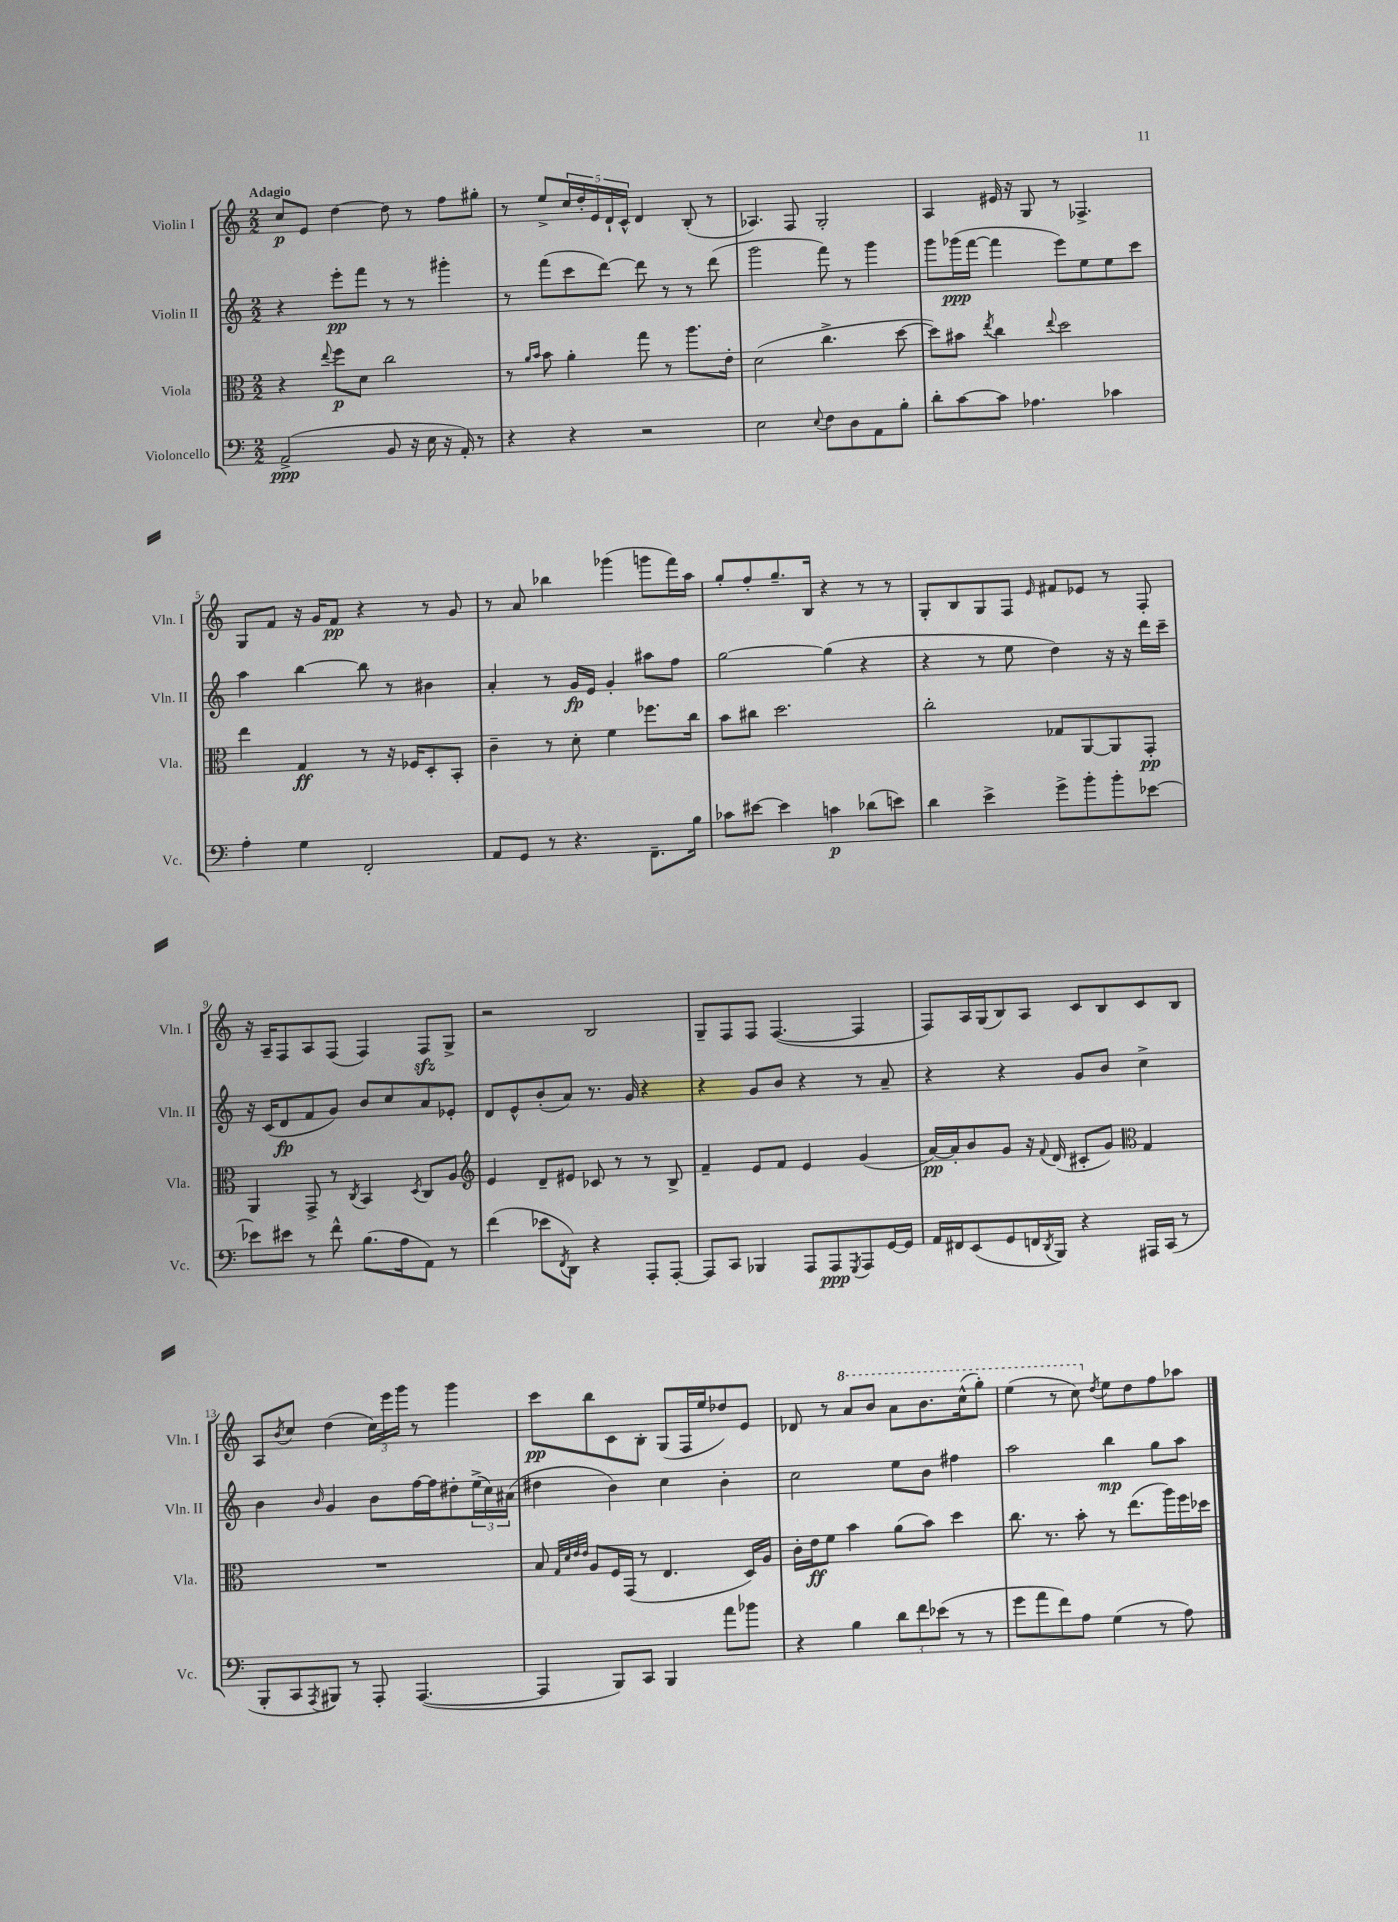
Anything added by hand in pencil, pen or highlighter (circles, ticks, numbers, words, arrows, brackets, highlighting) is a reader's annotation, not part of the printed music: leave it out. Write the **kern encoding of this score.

**kern	**dynam	**kern	**dynam	**kern	**dynam	**kern	**dynam
*part4	*part4	*part3	*part3	*part2	*part2	*part1	*part1
*staff4	*staff4	*staff3	*staff3	*staff2	*staff2	*staff1	*staff1
*I"Violoncello	*	*I"Viola	*	*I"Violin II	*	*I"Violin I	*
*I'Vc.	*	*I'Vla.	*	*I'Vln. II	*	*I'Vln. I	*
*clefF4	*	*clefC3	*	*clefG2	*	*clefG2	*
*k[]	*	*k[]	*	*k[]	*	*k[]	*
*M2/2	*	*M2/2	*	*M2/2	*	*M2/2	*
=1	=1	=1	=1	=1	=1	=1	=1
!	!	!	!	!	!	!LO:TX:a:B:t=Adagio	!
(2AA^/	ppp	4r	.	4r	.	8cc/L	p
.	.	.	.	.	.	8e/J	.
.	.	8qqee/	.	.	.	.	.
.	.	8ff\L	p	8eee'\L	pp	[4dd\	.
.	.	8d\J	.	8fff\J	.	.	.
8BB/	.	2cc\	.	8r	.	8dd\]	.
16r	.	.	.	8r	.	8r	.
16E\	.	.	.	.	.	.	.
16r	.	.	.	4ggg#X'\	.	8ff\L	.
16AA'/)	.	.	.	.	.	.	.
8r	.	.	.	.	.	8gg#X'\J	.
=2	=2	=2	=2	=2	=2	=2	=2
4r	.	8r	.	8r	.	8r	.
.	.	16qqa/LL	.	.	.	.	.
.	.	16qqb/JJ	.	.	.	.	.
.	.	8b\	.	(8fff\L	.	8ee^/L	.
4r	.	4a'\	.	8ccc\	.	20cc/L	.
.	.	.	.	.	.	20dd'/	.
.	.	.	.	.	.	20e/	.
.	.	.	.	[8ddd\J)	.	.	.
.	.	.	.	.	.	20d`/	.
.	.	.	.	.	.	20c^^/JJ	.
2r	.	8gg\	.	8ddd\]	.	4d/	.
.	.	8r	.	8r	.	.	.
.	.	8.aa\L	.	8r	.	(8B'/	.
.	.	.	.	(8ddd\	.	8r	.
.	.	16e'\Jk	.	.	.	.	.
=3	=3	=3	=3	=3	=3	=3	=3
2E\	.	(2d\	.	2ggg\	.	4.A-X/)	.
.	.	.	.	.	.	8F/	.
8qqE/	.	.	.	.	.	.	.
8F\L	.	4.cc^\	.	8fff\)	.	2G'/	.
8D\	.	.	.	8r	.	.	.
8AA\	.	.	.	4ggg\	.	.	.
8B'\J	.	[8dd\	.	.	.	.	.
=4	=4	=4	=4	=4	=4	=4	=4
8d'\L	.	8dd\L])	.	8ggg\L	.	4A/	.
[8c\	.	8b#X\J	.	(16ggg-X\L	ppp	.	.
.	.	.	.	[16fff\JJ	.	.	.
.	.	8qee/	.	.	.	.	.
8c\J]	.	4cc\	.	4fff\]	.	16e#X/	.
.	.	.	.	.	.	16r	.
4.A-X\	.	.	.	.	.	8G/	.
.	.	8qqee/	.	.	.	.	.
.	.	2dd\	.	8eee\L)	.	8r	.
.	.	.	.	8ee\	.	4.F-X^/	.
4c-X\	.	.	.	8ee\	.	.	.
.	.	.	.	8ccc\J	.	.	.
!!LO:LB:g=z
=5	=5	=5	=5	=5	=5	=5	=5
4A'\	.	4ee\	.	4aa\	.	8G/L	.
.	.	.	.	.	.	8f/J	.
4G\	.	4G/	ff	[4bb\	.	16r	.
.	.	.	.	.	.	16g/KL	.
.	.	.	.	.	.	8f/J	pp
2FF'/	.	8r	.	8bb\]	.	4r	.
.	.	16r	.	8r	.	.	.
.	.	16F-X/KL	.	.	.	.	.
.	.	8D'/	.	4b#X\	.	8r	.
.	.	8BB'/J	.	.	.	8g/	.
=6	=6	=6	=6	=6	=6	=6	=6
8AA/L	.	4c~\	.	4a'/	.	8r	.
8GG/J	.	.	.	.	.	8a/	.
8r	.	8r	.	8r	.	4bb-X\	.
4.r	.	8d'\	.	16g/LL	fp	.	.
.	.	.	.	16e/JJ	.	.	.
.	.	4f\	.	4g'/	.	(4ggg-X\	.
8.FF~\L	.	8.ff-X\L	.	8aa#X\L	.	8gggn\L	.
.	.	.	.	8ff\J	.	16fff\L)	.
16B\Jk	.	16cc\Jk	.	.	.	16aa\JJ	.
=7	=7	=7	=7	=7	=7	=7	=7
8c-X\L	.	8b\L	.	[2gg\	.	8gg'/L	.
[8e#X\J	.	8cc#X\J	.	.	.	8ff'/	.
4e#\]	.	2.dd\	.	.	.	8.gg~/	.
.	.	.	.	.	.	16B/Jk	.
4cn\	p	.	.	(4gg\]	.	4r	.
(8d-X\L	.	.	.	4r	.	8r	.
8en\J)	.	.	.	.	.	8r	.
=8	=8	=8	=8	=8	=8	=8	=8
4d\	.	2cc'\	.	4r	.	8G'/L	.
.	.	.	.	.	.	8B/	.
4e^\	.	.	.	8r	.	8G/	.
.	.	.	.	8ee\	.	8F/J	.
.	.	.	.	.	.	16qqe/	.
8g^\L	.	8G-X/L	.	4dd\)	.	8f#X/L	.
8b'\	.	[8AA/	.	.	.	8e-X/J	.
8b'\	.	8AA/]	.	16r	.	8r	.
.	.	.	.	16r	.	.	.
[8e-X\J	.	8GG'/J	pp	16ddd\LL	.	8F'/	.
.	.	.	.	16ccc~\JJ	.	.	.
!!LO:LB:g=z
=9	=9	=9	=9	=9	=9	=9	=9
8e-X\L]	.	4AA/	.	16r	.	16r	.
.	.	.	.	(16c/KL	.	16A~/KL	.
8e#X\J	.	.	.	8d/	fp	8F/	.
8r	.	8GG^/	.	8f/	.	8A/	.
8f^^\	.	8r	.	8g/J)	.	(8F/J	.
.	.	8qC/	.	.	.	.	.
(8.B\L	.	4BB/	.	8b/L	.	4F/)	.
.	.	.	.	8cc/	.	.	.
16A\k	.	.	.	.	.	.	.
.	.	8qD/	.	.	.	.	.
8AA\J)	.	8C/L	.	8a/	.	8Fzz/L	.
8r	.	8A/J	.	8e-X'/J	.	8G^/J	.
=10	=10	=10	=10	=10	=10	=10	=10
*	*	*clefG2	*	*	*	*	*
(4f\	.	4e/	.	8d/L	.	2r	.
.	.	.	.	8e^^/	.	.	.
8e-X\L	.	8d~/L	.	(8b'/	.	.	.
8qFF/	.	.	.	.	.	.	.
8DD\J)	.	8e#X/J	.	8a/J)	.	.	.
4r	.	8c-X/	.	8.r	.	2B/	.
.	.	8r	.	.	.	.	.
.	.	.	.	16g/	.	.	.
8AAA'/L	.	8r	.	4r	.	.	.
[8AAA'/J	.	8B^/	.	.	.	.	.
=11	=11	=11	=11	=11	=11	=11	=11
8AAA/L]	.	4f~/	.	4r	.	8G~/L	.
8CC/J	.	.	.	.	.	8F/	.
4BBB-X/	.	8e/L	.	8g/L	.	8F/J	.
.	.	8f/J	.	8b/J	.	([4.F/	.
8AAA/L	.	4e/	.	4r	.	.	.
8AAA/	ppp	.	.	.	.	.	.
8qGGG/	.	.	.	.	.	.	.
8AAA/	.	(4g/	.	8r	.	4F/]	.
[16GG/L	.	.	.	8a~/	.	.	.
16GG/JJ]	.	.	.	.	.	.	.
=12	=12	=12	=12	=12	=12	=12	=12
16AA/LL	.	[16a/LL)	pp	4r	.	8F/L)	.
16FF#X/J	.	16a'/J]	.	.	.	.	.
(8EE/	.	8b/	.	.	.	16A/L	.
.	.	.	.	.	.	(16G/J	.
8GG/	.	8g/J	.	4r	.	8B/)	.
16FFn/L	.	16r	.	.	.	8A/J	.
8qDD/	.	8qqf/	.	.	.	.	.
16BBB/JJ)	.	(16d/	.	.	.	.	.
4r	.	8c#X'/L	.	8g/L	.	8c/L	.
.	.	8g/J)	.	8b/J	.	8B/	.
*	*	*clefC3	*	*	*	*	*
16AAA#X/LL	.	4G/	.	4cc^\	.	8c/	.
(16CC/JJ	.	.	.	.	.	.	.
8r	.	.	.	.	.	8B/J	.
!!LO:LB:g=z
=13	=13	=13	=13	=13	=13	=13	=13
8BBB'/L	.	1r	.	4b\	.	8A/L	.
.	.	.	.	.	.	8qb/	.
8CC/	.	.	.	.	.	8cc/J	.
8qAAA/	.	.	.	16qqb/	.	.	.
8BBB#X/J)	.	.	.	4g/	.	(4dd\	.
8r	.	.	.	.	.	.	.
8AAA'/	.	.	.	8b\L	.	24cc\LL)	.
.	.	.	.	.	.	24eee\	.
.	.	.	.	.	.	24ggg\JJ	.
([4.AAA/	.	.	.	[16ff\L	.	8r	.
.	.	.	.	16ff\J]	.	.	.
.	.	.	.	8dd#X'\	.	4ggg\	.
.	.	.	.	(24ee^\L	.	.	.
.	.	.	.	24cc\)	.	.	.
.	.	.	.	(24a#X\JJ	.	.	.
=14	=14	=14	=14	=14	=14	=14	=14
4AAA/]	.	8B/	.	4dd#X\	.	8ccc\L	pp
.	.	32qqG/LLL	.	.	.	.	.
.	.	32qqd/	.	.	.	.	.
.	.	32qqe/	.	.	.	.	.
.	.	32qqe/JJJ	.	.	.	.	.
.	.	8A/L	.	.	.	8bb\	.
8BBB/L)	.	16F/L	.	4b\)	.	8c\	.
.	.	(16GG/JJ	.	.	.	.	.
8CC/J	.	8r	.	.	.	8B'\J	.
4BBB/	.	4.E/	.	4cc\	.	(8G/L	.
.	.	.	.	.	.	16F/L	.
.	.	.	.	.	.	16ee/J	.
8a\L	.	.	.	4b'\	.	8dd-X/)	.
8b-X\J	.	16D/LL)	.	.	.	8e/J	.
.	.	16A/JJ	.	.	.	.	.
=15	=15	=15	=15	=15	=15	=15	=15
4r	.	16c'\LL	.	2cc\	.	8d-X/	.
.	.	16e\J	ff	.	.	.	.
.	.	8f\J	.	.	.	8r	.
*	*	*	*	*	*	*8va	*
4B\	.	4b\	.	.	.	8aa/L	.
.	.	.	.	.	.	8bb/J	.
12d\L	.	(8a\L	.	8ee\L	.	8aa\L	.
12f\	.	.	.	.	.	.	.
.	.	8b\J)	.	8b\J	.	8.bb\	.
(12e-X\J	.	.	.	.	.	.	.
8r	.	4dd\	.	4ff#X\	.	.	.
.	.	.	.	.	.	(16ccc^^\k	.
8r	.	.	.	.	.	8ggg'\J)	.
=16	=16	=16	=16	=16	=16	=16	=16
8g\L	.	8.cc\	.	2aa\	.	(4eee\	.
8a\	.	.	.	.	.	.	.
.	.	8.r	.	.	.	.	.
8f\)	.	.	.	.	.	8r	.
8A\J	.	8b'\	.	.	.	8ccc\)	.
*	*	*	*	*	*	*X8va	*
.	.	.	.	.	.	8qdd/	.
(4G\	.	8r	.	4bb\	mp	8ee\L	.
.	.	(8.ee\L	.	.	.	8dd\	.
8r	.	.	.	8gg\L	.	8ff\	.
.	.	16aa\L)	.	.	.	.	.
8A\)	.	16ff\	.	8aa\J	.	8aa-X\J	.
.	.	16dd-X\JJ	.	.	.	.	.
==	==	==	==	==	==	==	==
*-	*-	*-	*-	*-	*-	*-	*-
